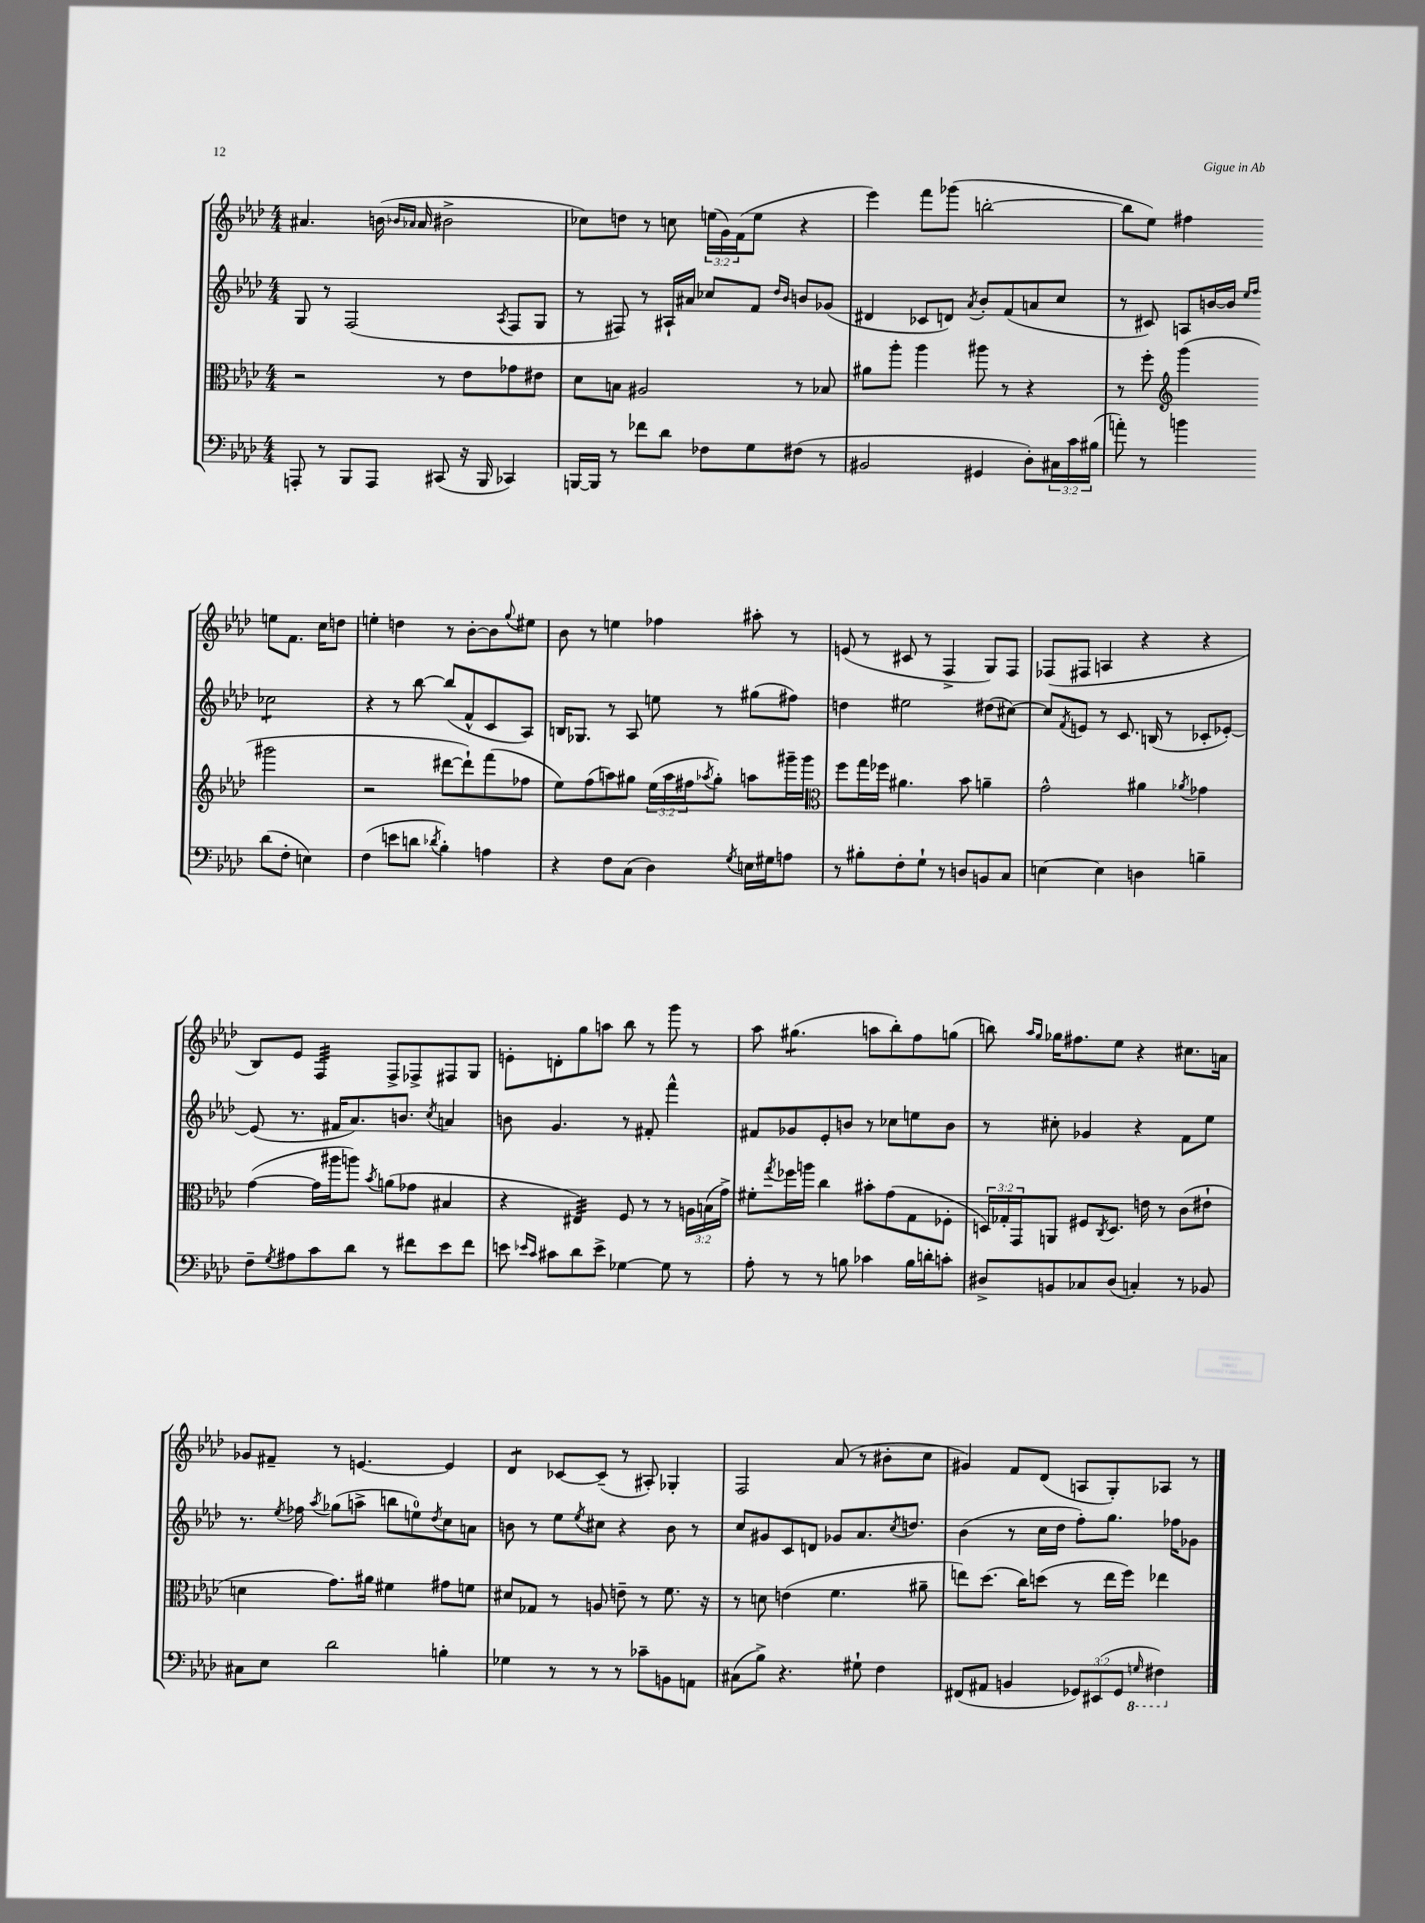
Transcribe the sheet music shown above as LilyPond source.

<<
\new StaffGroup <<
\new Staff = "s0" {
    \clef treble \key aes \major \numericTimeSignature \time 4/4 \override Staff.TupletNumber.text = #tuplet-number::calc-fraction-text
    ais'4. b'16( \grace { bes'16 aes'16 } aes'16 bis'2-> |
    ces''8) d''8 r8 c''8 \tuplet 3/2 { e''16( g'16) f'16( } e''8 r4 |
    ees'''4) f'''8 ges'''8( b''2~-. |
    b''8 ees''8) fis''4 e''8 f'8. c''16 d''8 |
    e''4-. d''4 r8 bes'8~-. bes'8 \appoggiatura { g''8 } eis''8 |
    bes'8 r8 e''4 fes''4 ais''8-. r8 |
    e'8( r8 cis'8 r8 f4-> g8) f8 |
    fes8( fis8 a4 r4 r4 |
    bes8) ees'8 f4:32 f8-> fes8-> fis8 g8 |
    e'8-. d'8-. g''8 a''8 bes''8 r8 g'''8 r8 |
    aes''8 gis''4.:8( a''8 bes''8-.) f''8 g''8( |
    b''8) \grace { aes''16 g''16 } ges''16 fis''8. ees''8 r4 cis''8. a'16 |
    ges'8 fis'8-- r8 e'4.~ e'4 |
    des'4:8 ces'8~ ces'8--( r8 ais8-.) ges4-. |
    f2 aes'8( r8 bis'8-. c''8 |
    gis'4) f'8 des'8( a8 g8-.) aes8 r8 \bar "|." |
}
\new Staff = "s1" {
    \clef treble \key aes \major \numericTimeSignature \time 4/4
    g8 r8 f2( \acciaccatura { aes8 } f8 g8 |
    r8 fis8) r8 ais16-! ais'16 ces''8 f'8 \grace { des''16 bes'16 } b'8 ges'8( |
    dis'4 ces'8 d'8) \acciaccatura { aes'8 } bes'8-. f'8( a'8 c''8 |
    r8 cis'8) a8 b'16~ b'16 \grace { ees''16 f''16 } ces''2:8 |
    r4 r8 bes''8~ bes''8( f'8-^ c'8 aes8) |
    b16 ges8. r8 aes8 e''8 r8 gis''8( fis''8) |
    d''4 eis''2 dis''8( cis''8~) |
    cis''8 \acciaccatura { f'8 } e'8 r8 c'8. b16( r8 ces'8-. ees'8~-.) |
    ees'8( r8. fis'16 aes'8.) b'8. \acciaccatura { c''8 } a'4 |
    b'8 g'4. r8 fis'8-. f'''4-^ |
    fis'8 ges'8 ees'8-. b'8 r8 ces''8 e''8 b'8 |
    r8 cis''8-. ges'4 r4 f'8 ees''8 |
    r8. \acciaccatura { ees''8 } fes''16 \acciaccatura { aes''8 } ges''8( a''8-> b''8 e''8-0) \acciaccatura { des''8 } c''8 a'8 |
    b'8 r8 ees''8 \acciaccatura { ees''8 } cis''8 r4 b'8 r8 |
    c''8 gis'8 c'8 d'8 ges'8 aes'8. \acciaccatura { c''8 } d''8. |
    bes'4( r8 c''16 des''16 f''8-.) g''8. fes''16 ges'8 \bar "|." |
}
\new Staff = "s2" {
    \clef alto \key aes \major \numericTimeSignature \time 4/4 \override Staff.TupletNumber.text = #tuplet-number::calc-fraction-text
    r2 r8 ees'8 ges'8 eis'8 |
    des'8 b8 ais2 r8 bes8 |
    ais'8 aes''8-. aes''4 ais''8 r8 r4 |
    r8 f''8-. \clef treble g'''4( gis'''2 |
    r2 dis'''8~ dis'''8-!) f'''8( fes''8 |
    ees''8) f''8( a''8) gis''8 \tuplet 3/2 { ees''16( a''16 fis''16 } \acciaccatura { aes''8 } gis''8-.) a''8 gis'''16-- gis'''16 |
    \clef alto f''8 g''16 fes''16 ais'4. bes'8 a'4-- |
    g'2-^ ais'4 \acciaccatura { aes'8 } ges'4 |
    g'4~( g'16 ais''16 a''8) \acciaccatura { bes'8 } a'8( ges'8 bis4 |
    r4 eis4:32) f8 r8 r8 \tuplet 3/2 { a16 b16( g'16->) } |
    fis'8-. \acciaccatura { g''8 } fes''16 a''16 c''4 bis'8-. g'8( g8 fes8-. |
    \tuplet 3/2 { d16) ges16-. g,16 } a,8 fis8 \acciaccatura { c8 } d8. e'16 r8 c'8( eis'8-! |
    d'4 g'8.) ais'16 fis'4 gis'8 f'8 |
    dis'8 ges8 r8 a8 e'8-- r8 f'8. r16 |
    r8 d'8 e'4( f'4. ais'8-- |
    e''8) des''8.( c''16) d''8( r8 e''16 f''16) ees''4 \bar "|." |
}
\new Staff = "s3" {
    \clef bass \key aes \major \numericTimeSignature \time 4/4 \override Staff.TupletNumber.text = #tuplet-number::calc-fraction-text
    a,,8-. r8 bes,,8 a,,8 cis,8( r16 bes,,16 ces,4) |
    b,,16~ b,,16 r8 fes'8 des'8 fes8 g8 fis8( r8 |
    bis,2 gis,4 des8-.) \tuplet 3/2 { cis16 c'16 bis16( } |
    a'8-.) r8 b'4 des'8( f8-. e4) |
    f4( e'8 d'8 \acciaccatura { des'8 } bes4-.) a4 |
    r4 f8 c8( des4) \acciaccatura { g8 } e16 gis16 a8 |
    r8 bis8-. f8-. g8-! r8 d8 b,8 c8 |
    e4~ e4 d4 b4-- |
    f8-- \acciaccatura { g8 } ais8 c'8 des'8 r8 fis'8 ees'8 fis'8 |
    e'8 \grace { ees'16 c'16 } cis'8 des'8 ees'8-> ges4~ ges8 r8 |
    aes8-. r8 r8 b8 ces'4 b16 d'16-. c'8-. |
    dis8-> b,8 ces8 dis8( c4-.) r8 bes,8 |
    cis8 ees8 des'2 b4-. |
    ges4 r8 r8 r8 ces'8-- b,8 a,8 |
    cis8( bes8->) r4. gis8-! f4 |
    fis,8( ais,8 b,4 \tuplet 3/2 { ges,8) eis,8( ges,8 } \ottava #-1 \grace { g,16 } fis,!4) \ottava #0 \bar "|." |
}
>>
>>
\layout { \context { \Score \remove "Bar_number_engraver" } }
